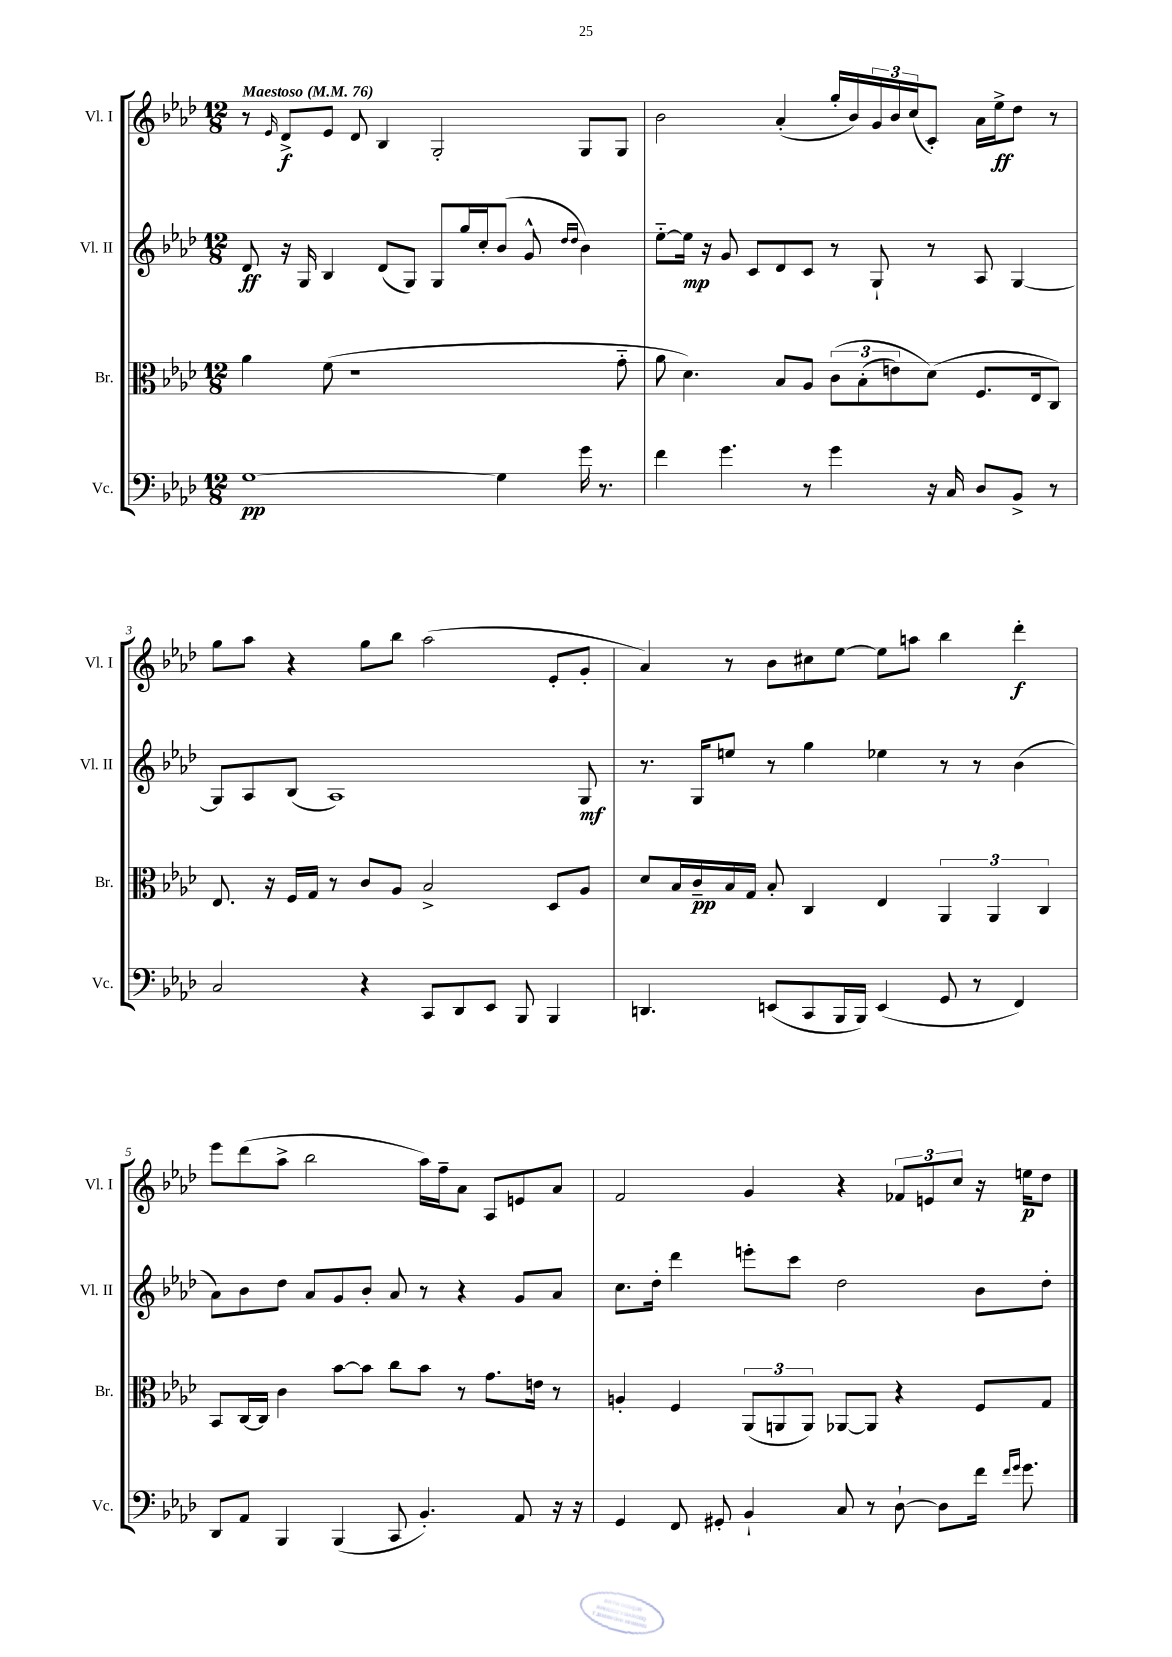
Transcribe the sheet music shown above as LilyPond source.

<<
\new StaffGroup <<
\new Staff = "s0" \with { instrumentName = "Vl. I" shortInstrumentName = "Vl. I" } {
    \clef treble \key aes \major \numericTimeSignature \time 12/8 \tempo "Maestoso" 4 = 76
    r8 \grace { ees'16 } des'8->\f ees'8 des'8 bes4 g2-. g8 g8 |
    bes'2 aes'4-.( g''16-. bes'16) \tuplet 3/2 { g'16 bes'16 c''16( } c'8-.) aes'16 ees''16->\ff des''8 r8 |
    g''8 aes''8 r4 g''8 bes''8 aes''2( ees'8-. g'8-. |
    aes'4) r8 bes'8 cis''8 ees''8~ ees''8 a''8 bes''4 des'''4-.\f |
    ees'''8 des'''8( aes''8-> bes''2 aes''16) f''16-- aes'8 aes8 e'8 aes'8 |
    f'2 g'4 r4 \tuplet 3/2 { fes'8 e'8 c''8 } r16 e''16\p des''8 \bar "|." |
}
\new Staff = "s1" \with { instrumentName = "Vl. II" shortInstrumentName = "Vl. II" } {
    \clef treble \key aes \major \numericTimeSignature \time 12/8
    des'8\ff r16 g16 bes4 des'8( g8) g8 g''16 c''16-. bes'8( g'8-^ \grace { des''16 des''16 } bes'4) |
    ees''8~-_ ees''16\mp r16 g'8 c'8 des'8 c'8 r8 g8-! r8 aes8 g4~ |
    g8 aes8 bes8( aes1) g8\mf |
    r8. g16 e''8 r8 g''4 ees''4 r8 r8 bes'4( |
    aes'8) bes'8 des''8 aes'8 g'8 bes'8-. aes'8 r8 r4 g'8 aes'8 |
    c''8. des''16-. des'''4 e'''8-. c'''8 des''2 bes'8 des''8-. \bar "|." |
}
\new Staff = "s2" \with { instrumentName = "Br." shortInstrumentName = "Br." } {
    \clef alto \key aes \major \numericTimeSignature \time 12/8
    aes'4 f'8( r1 g'8-_ |
    aes'8 des'4.) bes8 aes8 \tuplet 3/2 { c'8\( bes8-.( e'8) } des'8(\) f8. ees16 c8) |
    ees8. r16 f16 g16 r8 c'8 aes8 bes2-> des8 aes8 |
    des'8 bes16 c'16--\pp bes16 g16 bes8-. c4 ees4 \tuplet 3/2 { aes,4 aes,4 c4 } |
    bes,8 c16~ c16 c'4 bes'8~ bes'8 c''8 bes'8 r8 g'8. e'16 r8 |
    a4-. f4 \tuplet 3/2 { aes,8( a,8 a,8) } aes,8~ aes,8 r4 f8 g8 \bar "|." |
}
\new Staff = "s3" \with { instrumentName = "Vc." shortInstrumentName = "Vc." } {
    \clef bass \key aes \major \numericTimeSignature \time 12/8
    g1~\pp g4 g'16 r8. |
    f'4 g'4. r8 g'4 r16 c16 des8 bes,8-> r8 |
    c2 r4 c,8 des,8 ees,8 bes,,8 bes,,4 |
    d,4. e,8( c,8 bes,,16 bes,,16) e,4( g,8 r8 f,4) |
    des,8 aes,8 bes,,4 bes,,4( c,8 bes,4.-.) aes,8 r16 r16 |
    g,4 f,8 gis,8-. bes,4-! c8 r8 des8~-! des8 f'16 \grace { f'16 g'16 } g'8. \bar "|." |
}
>>
>>
